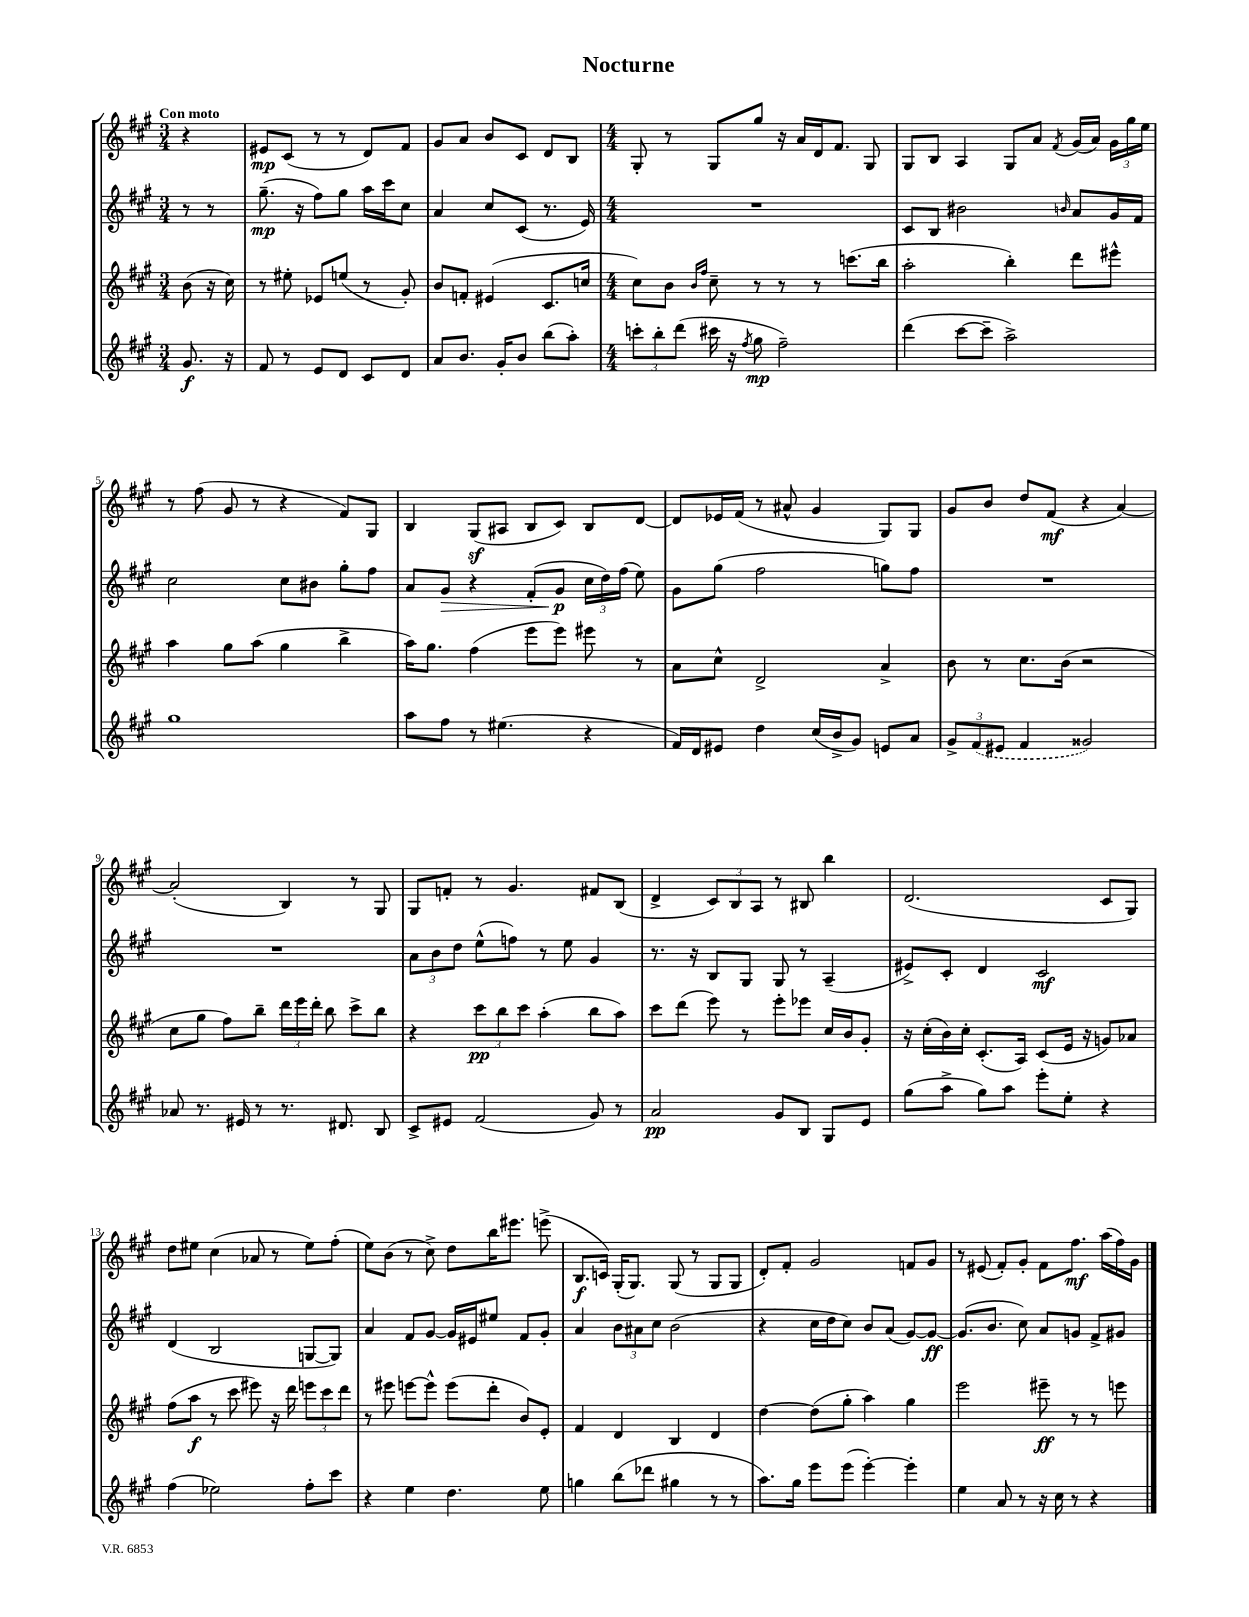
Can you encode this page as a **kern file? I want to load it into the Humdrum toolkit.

**kern	**dynam	**kern	**dynam	**kern	**dynam	**kern	**dynam
*part4	*part4	*part3	*part3	*part2	*part2	*part1	*part1
*staff4	*staff4	*staff3	*staff3	*staff2	*staff2	*staff1	*staff1
*clefG2	*	*clefG2	*	*clefG2	*	*clefG2	*
*k[f#c#g#]	*	*k[f#c#g#]	*	*k[f#c#g#]	*	*k[f#c#g#]	*
*M3/4	*	*M3/4	*	*M3/4	*	*M3/4	*
=	=	=	=	=	=	=	=
!	!	!	!	!	!	!LO:TX:a:B:t=Con moto	!
8.g#/	f	(8b\	.	8r	.	4r	.
.	.	16r	.	8r	.	.	.
16r	.	16cc#\)	.	.	.	.	.
=1	=1	=1	=1	=1	=1	=1	=1
8f#/	.	8r	.	(8.gg#~\	mp	8e#X/L	mp
8r	.	8ee#X'\	.	.	.	(8c#/J	.
.	.	.	.	16r	.	.	.
8e/L	.	8e-X/L	.	8ff#\L)	.	8r	.
8d/J	.	(8een/J	.	8gg#\J	.	8r	.
8c#/L	.	8r	.	16aa\LL	.	8d/L)	.
.	.	.	.	16ccc#\J	.	.	.
8d/J	.	8g#'/)	.	8cc#\J	.	8f#/J	.
=2	=2	=2	=2	=2	=2	=2	=2
8a/L	.	8b/L	.	4a/	.	8g#/L	.
8.b/J	.	8fn'/J	.	.	.	8a/J	.
.	.	(4e#X/	.	8cc#/L	.	8b/L	.
16g#'/KL	.	.	.	.	.	.	.
8b/J	.	.	.	(8c#/J	.	8c#/J	.
(8bb\L	.	8.c#/L	.	8.r	.	8d/L	.
8aa'\J)	.	.	.	.	.	8B/J	.
.	.	16ccn/Jk	.	16e/)	.	.	.
=3	=3	=3	=3	=3	=3	=3	=3
*M4/4	*	*M4/4	*	*M4/4	*	*M4/4	*
12cccn'\L	.	8cc#\L)	.	1r	.	8G#'/	.
12bb'\	.	.	.	.	.	.	.
.	.	8b\J	.	.	.	8r	.
(12ddd\J	.	.	.	.	.	.	.
.	.	16qqb/LL	.	.	.	.	.
.	.	16qqff#/JJ	.	.	.	.	.
16ccc#X\	.	8cc#~\	.	.	.	8G#/L	.
16r	.	.	.	.	.	.	.
8qff#/	.	.	.	.	.	.	.
8gg#\	mp	8r	.	.	.	8gg#/J	.
2ff#~\)	.	8r	.	.	.	16r	.
.	.	.	.	.	.	16a/LL	.
.	.	8r	.	.	.	16d/J	.
.	.	.	.	.	.	8.f#/J	.
.	.	(8.cccn\L	.	.	.	.	.
.	.	.	.	.	.	8G#/	.
.	.	16bb\Jk	.	.	.	.	.
=4	=4	=4	=4	=4	=4	=4	=4
(4ddd\	.	2aa'\	.	8c#/L	.	8G#/L	.
.	.	.	.	8B/J	.	8B/J	.
[8ccc#\L	.	.	.	2b#X\	.	4A/	.
8ccc#~\J]	.	.	.	.	.	.	.
2aa^\)	.	4bb'\)	.	.	.	8G#/L	.
.	.	.	.	.	.	8a/J	.
.	.	.	.	16qqbn/	.	8qf#/	.
.	.	8ddd\L	.	8a/L	.	(16g#/LL	.
.	.	.	.	.	.	16a/JJ)	.
.	.	8eee#X^^\J	.	16g#/L	.	24g#\LL	.
.	.	.	.	.	.	24gg#\	.
.	.	.	.	16f#/JJ	.	.	.
.	.	.	.	.	.	24ee\JJ	.
!!LO:LB:g=z
=5	=5	=5	=5	=5	=5	=5	=5
1gg#	.	4aa\	.	2cc#\	.	8r	.
.	.	.	.	.	.	(8ff#\	.
.	.	8gg#\L	.	.	.	8g#/	.
.	.	(8aa\J	.	.	.	8r	.
.	.	4gg#\	.	8cc#\L	.	4r	.
.	.	.	.	8b#X\J	.	.	.
.	.	4bb^\	.	8gg#'\L	.	8f#/L)	.
.	.	.	.	8ff#\J	.	8G#/J	.
=6	=6	=6	=6	=6	=6	=6	=6
8aa\L	.	16aa\KL)	.	8a/L	.	4B/	.
.	.	8.gg#\J	.	.	.	.	.
!	!	!	!	!	!LO:HP:b	!	!
8ff#\J	.	.	.	8g#/J	>	.	.
8r	.	(4ff#\	.	4r	.	(8G#z/L	.
(4.ee#X\	.	.	.	.	.	8A#X/J	.
.	.	8eee\L	.	(8f#'/L	.	8B/L	.
.	.	8eee\J)	.	8g#/J	p	8c#/J)	.
4r	.	8eee#X\	.	24cc#\LL	]	8B/L	.
.	.	.	.	24dd\)	.	.	.
.	.	.	.	(24ff#\JJ	.	.	.
.	.	8r	.	8ee\)	.	[8d/J	.
=7	=7	=7	=7	=7	=7	=7	=7
16f#/LL)	.	8a\L	.	8g#\L	.	8d/L]	.
16d/J	.	.	.	.	.	.	.
8e#X/J	.	8cc#^^\J	.	(8gg#\J	.	16e-X/L	.
.	.	.	.	.	.	(16f#/JJ	.
4dd\	.	2d^/	.	2ff#\	.	8r	.
.	.	.	.	.	.	8a#X^^/	.
(16cc#/LL	.	.	.	.	.	4g#/	.
16b^/J	.	.	.	.	.	.	.
8g#/J)	.	.	.	.	.	.	.
8en/L	.	4a^/	.	8ggn\L)	.	8G#/L)	.
8a/J	.	.	.	8ff#\J	.	8G#/J	.
=8	=8	=8	=8	=8	=8	=8	=8
12g#^/L	.	8b\	.	1r	.	8g#/L	.
(12f#/	.	.	.	.	.	.	.
.	.	8r	.	.	.	8b/J	.
12e#X/J	.	.	.	.	.	.	.
4f#/	.	8.cc#\L	.	.	.	8dd/L	.
.	.	.	.	.	.	(8f#/J	mf
.	.	(16b\Jk	.	.	.	.	.
2g##X/)	.	2r	.	.	.	4r	.
.	.	.	.	.	.	[4a/)	.
!!LO:LB:g=z
=9	=9	=9	=9	=9	=9	=9	=9
8a-X/	.	8cc#\L	.	1r	.	(2a'/]	.
8.r	.	8gg#\J	.	.	.	.	.
.	.	8ff#\L)	.	.	.	.	.
16e#X/	.	.	.	.	.	.	.
8r	.	8bb~\J	.	.	.	.	.
8.r	.	24ddd\LL	.	.	.	4B/)	.
.	.	24eee\	.	.	.	.	.
.	.	24ddd'\JJ	.	.	.	.	.
.	.	8bb\	.	.	.	.	.
8.d#X/	.	.	.	.	.	.	.
.	.	8ccc#^\L	.	.	.	8r	.
8B/	.	8bb\J	.	.	.	8G#/	.
=10	=10	=10	=10	=10	=10	=10	=10
8c#^/L	.	4r	.	12a\L	.	8G#/L	.
.	.	.	.	12b\	.	.	.
8e#X/J	.	.	.	.	.	8fn'/J	.
.	.	.	.	12dd\J	.	.	.
(2f#/	.	12ccc#\L	pp	(8ee^^\L	.	8r	.
.	.	12bb\	.	.	.	.	.
.	.	.	.	8ffn\J)	.	4.g#/	.
.	.	12ccc#\J	.	.	.	.	.
.	.	(4aa'\	.	8r	.	.	.
.	.	.	.	8ee\	.	.	.
8g#/)	.	8bb\L	.	4g#/	.	8f#X/L	.
8r	.	8aa\J)	.	.	.	(8B/J	.
=11	=11	=11	=11	=11	=11	=11	=11
2a/	pp	8ccc#\L	.	8.r	.	4d^/	.
.	.	(8ddd\J	.	.	.	.	.
.	.	.	.	16r	.	.	.
.	.	8eee\)	.	8B/L	.	12c#/L)	.
.	.	.	.	.	.	12B/	.
.	.	8r	.	8G#/J	.	.	.
.	.	.	.	.	.	12A/J	.
8g#/L	.	8eee'\L	.	8G#/	.	8r	.
8B/J	.	8eee-X\J	.	8r	.	8B#X/	.
8G#/L	.	16cc#/LL	.	(4A~/	.	4bb\	.
.	.	16b/J	.	.	.	.	.
8e/J	.	8g#'/J	.	.	.	.	.
=12	=12	=12	=12	=12	=12	=12	=12
(8gg#\L	.	16r	.	8e#X^/L)	.	(2.d/	.
.	.	(16cc#'\LL	.	.	.	.	.
8aa^\J	.	16b\)	.	8c#'/J	.	.	.
.	.	16cc#'\JJ	.	.	.	.	.
8gg#\L)	.	(8.c#'/L	.	4d/	.	.	.
8aa\J	.	.	.	.	.	.	.
.	.	16A/Jk)	.	.	.	.	.
8eee'\L	.	(8c#/L	.	2c#/	mf	.	.
8ee'\J	.	16e/Jk	.	.	.	.	.
.	.	16r	.	.	.	.	.
4r	.	8gn/L)	.	.	.	8c#/L	.
.	.	8a-X/J	.	.	.	8G#/J)	.
!!LO:LB:g=z
=13	=13	=13	=13	=13	=13	=13	=13
(4ff#\	.	(8ff#\L	.	(4d/	.	8dd\L	.
.	.	8aa\J	f	.	.	8ee#X\J	.
2ee-X\)	.	8r	.	2B/	.	(4cc#\	.
.	.	8ccc#\	.	.	.	.	.
.	.	8eee#X\)	.	.	.	8a-X/	.
.	.	16r	.	.	.	8r	.
.	.	16ddd\	.	.	.	.	.
8ff#'\L	.	12eeen\L	.	[8Gn/L	.	8ee#\L)	.
.	.	12ccc#\	.	.	.	.	.
8ccc#\J	.	.	.	8G/J])	.	(8ff#'\J	.
.	.	12ddd\J	.	.	.	.	.
=14	=14	=14	=14	=14	=14	=14	=14
4r	.	8r	.	4a/	.	8ee\L)	.
.	.	8eee#X\	.	.	.	(8b\J	.
4ee\	.	[8eeen\L	.	8f#/L	.	8r	.
.	.	8eee^^\J]	.	[8g#/J	.	8cc#^\)	.
4.dd\	.	(8eee\L	.	16g#/LL]	.	8dd\L	.
.	.	.	.	16e#X/J	.	.	.
.	.	8ddd'\J	.	8ee#X/J	.	16bb\K	.
.	.	.	.	.	.	8.eee#X\J	.
.	.	8b/L)	.	8f#/L	.	.	.
8ee\	.	8e'/J	.	8g#'/J	.	(8eeen^\	.
=15	=15	=15	=15	=15	=15	=15	=15
4ggn\	.	4f#/	.	4a/	.	8.B/L	f
.	.	.	.	.	.	16cn/Jk)	.
(8bb\L	.	4d/	.	12b\L	.	(16G#'/KL	.
.	.	.	.	.	.	8.G#/J)	.
.	.	.	.	12a#X\	.	.	.
8ddd-X\J	.	.	.	.	.	.	.
.	.	.	.	12cc#\J	.	.	.
4gg#X\	.	4B/	.	(2b\	.	(8G#/	.
.	.	.	.	.	.	8r	.
8r	.	4d/	.	.	.	8G#/L	.
8r	.	.	.	.	.	8G#/J	.
=16	=16	=16	=16	=16	=16	=16	=16
8.aa\L)	.	[4dd\	.	4r	.	8d'/L)	.
.	.	.	.	.	.	8f#'/J	.
16gg#\Jk	.	.	.	.	.	.	.
8eee\L	.	(8dd\L]	.	16cc#\LL	.	2g#/	.
.	.	.	.	16dd\J	.	.	.
(8eee\J	.	8gg#'\J	.	8cc#\J)	.	.	.
[4eee'\)	.	4aa\)	.	8b/L	.	.	.
.	.	.	.	(8a/J	.	.	.
4eee'\]	.	4gg#\	.	[8g#/L)	.	8fn/L	.
.	.	.	.	8g#/J_	ff	8g#/J	.
=17	=17	=17	=17	=17	=17	=17	=17
4ee\	.	2eee\	.	(8.g#/L]	.	8r	.
.	.	.	.	.	.	(8e#X/	.
.	.	.	.	8.b/J	.	.	.
8a/	.	.	.	.	.	8f#'/L)	.
8r	.	.	.	8cc#\)	.	8g#'/J	.
16r	.	8eee#X~\	ff	8a/L	.	8f#\L	.
16cc#\	.	.	.	.	.	.	.
8r	.	8r	.	8gn/J	.	8.ff#\J	mf
4r	.	8r	.	8f#^/L	.	.	.
.	.	.	.	.	.	(16aa\LL	.
.	.	8eeen\	.	8g#X/J	.	16ff#\)	.
.	.	.	.	.	.	16g#\JJ	.
==	==	==	==	==	==	==	==
*-	*-	*-	*-	*-	*-	*-	*-
